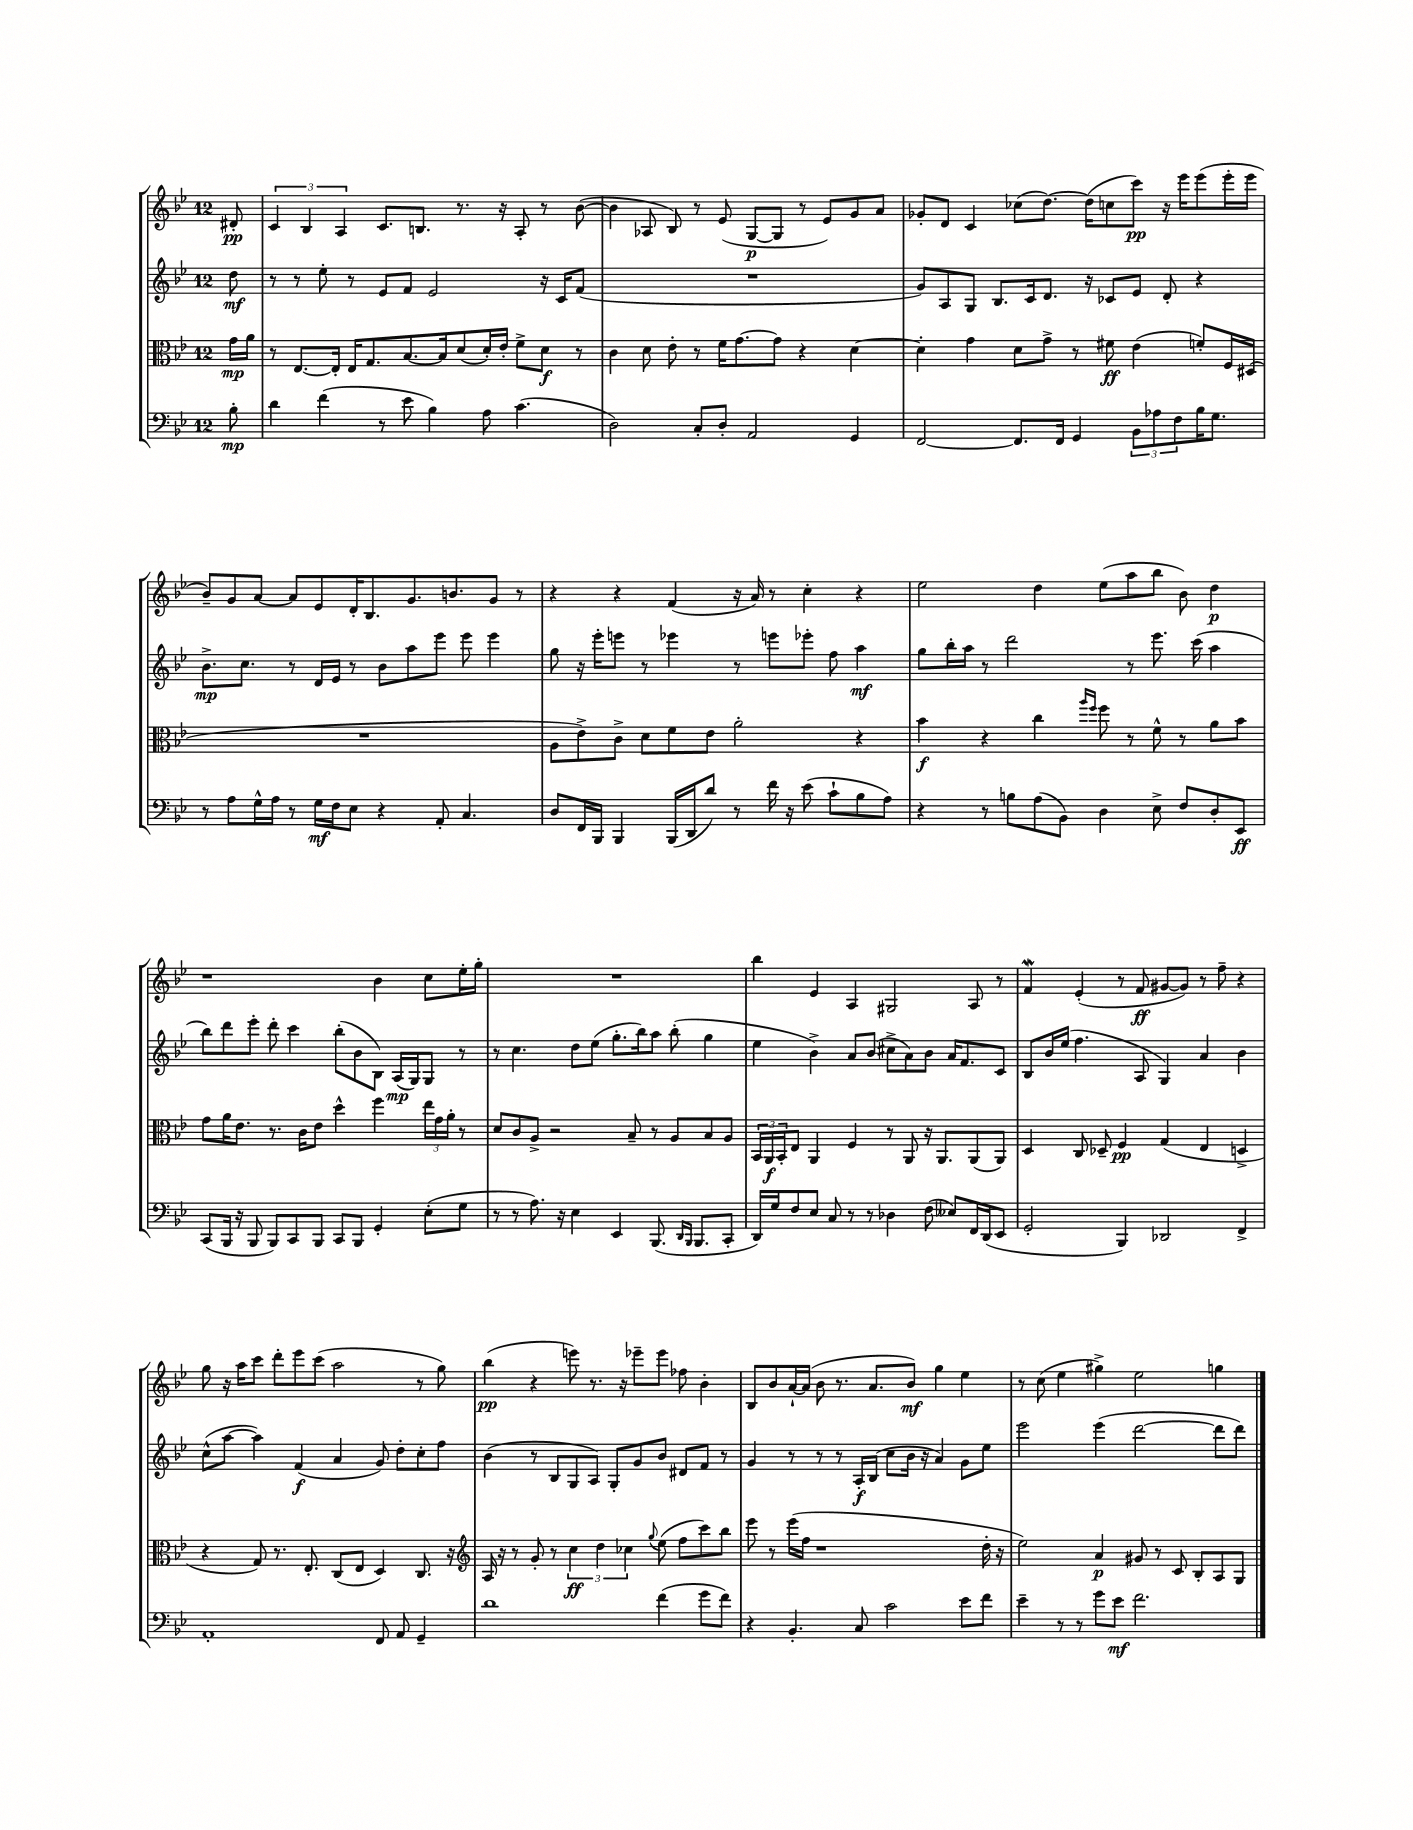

**kern	**kern	**kern	**kern
*staff4	*staff3	*staff2	*staff1
*clefF4	*clefC3	*clefG2	*clefG2
*k[b-e-]	*k[b-e-]	*k[b-e-]	*k[b-e-]
*M12/8	*M12/8	*M12/8	*M12/8
8B-'	16g	8dd	8d#'
.	16a	.	.
=	=	=	=
4d	8r	8r	6c
.	[8.E-	8r	.
.	.	.	6B-
(4f	.	8ee-'	.
.	16E-']	.	.
.	.	.	6A
.	16E-	8r	.
.	8.G	.	.
8r	.	8e-	8.c
8e-	[8.B-	8f	.
.	.	.	8.B
4B-)	.	2e-	.
.	16B-]	.	.
.	(8d	.	8.r
8A	16d')	.	.
.	16e-'	.	16r
(4.c	8f^	.	8A'
.	8d	16r	8r
.	.	16c	.
.	8r	(8f	([8b-
=	=	=	=
2D)	4c	1.r	4b-]
.	8d	.	8A-
.	8e-'	.	8B-)
8C'	8r	.	8r
8D'	16f	.	(8e-
.	[8.g	.	.
2AA	.	.	[8G
.	8g]	.	8G]
.	4r	.	8r
.	.	.	8e-)
4GG	[4d	.	8g
.	.	.	8a
=	=	=	=
[2FF	4d']	8g)	8g-'
.	.	8A	8d
.	4g	8G	4c
.	.	8.B-	.
8.FF]	8d	.	(8cc-
.	.	16c	.
.	8g^	8.d	[8.dd)
16FF	.	.	.
4GG	8r	.	.
.	.	16r	(16dd]
.	8f#	8c-	8cc
12BB-	(4e-	8e-	8ccc)
12A-	.	.	.
.	.	8d'	16r
12F	.	.	.
.	.	.	16eee-
16B-	8f')	4r	(8eee-
8.G	.	.	.
.	16F	.	16eee-'
.	(16D#	.	16eee-
=	=	=	=
8r	1.r	8.b-^	8b-~)
8A	.	.	8g
.	.	8.cc	.
16G^^	.	.	[8a
16A	.	.	.
8r	.	8r	8a]
16G	.	16d	8e-
16F	.	16e-	.
8E-	.	8r	16d'
.	.	.	8.B-
4r	.	8b-	.
.	.	8aa	8.g
8AA'	.	8eee-	.
.	.	.	8.b
4.C	.	8eee-	.
.	.	4eee-	8g
.	.	.	8r
=	=	=	=
8D	8A	8gg	4r
16FF	8e-^)	16r	.
16BBB-	.	16eee-'	.
4BBB-	8c^	8eee	4r
.	8d	8r	.
(16BBB-	8f	4eee-	(4f
16DD	.	.	.
8d)	8e-	.	.
8r	2a'	8r	16r
.	.	.	16a)
16f	.	8eee	8r
16r	.	.	.
(8e-	.	8eee-'	4cc'
8c`	.	8ff	.
8B-	4r	4aa	4r
8A)	.	.	.
=	=	=	=
4r	4b-	8gg	2ee-
.	.	16bb-'	.
.	.	16aa	.
8r	4r	8r	.
8B	.	2ddd	.
(8A	4cc	.	4dd
8BB-)	.	.	.
.	16qqaa	.	.
.	16qqff	.	.
4D	8ff	.	(8ee-
.	8r	8r	8aa
8E-^	8f^^	8.eee-	8bb-
8F	8r	.	8b-)
.	.	(16ccc	.
8D'	8a	4aa	4dd
8EE-	8b-	.	.
=	=	=	=
(8CC	8g	8bb-)	1r
16BBB-	16a	8ddd	.
16r	8.e-	.	.
8BBB-	.	8eee-'	.
8BBB-)	8.r	8ddd'	.
8CC	.	4ccc	.
.	16c	.	.
8BBB-	8e-	.	.
8CC	4dd^^	(8bb-'	.
8BBB-	.	8b-	.
4GG'	4ff	8B-)	4b-
.	.	(16A	.
.	.	16G)	.
(8E-'	24ee-	8G	8cc
.	24g	.	.
.	24a'	.	.
8G	8r	8r	16ee-'
.	.	.	16gg'
=	=	=	=
8r	8d	8r	1.r
8r	8c	4.cc	.
8.A)	8A^	.	.
.	2r	.	.
16r	.	.	.
4E-	.	8dd	.
.	.	(8ee-	.
4EE-	.	8.gg'	.
.	8B-~	.	.
.	.	16bb-)	.
(8.BBB-	8r	8aa	.
.	8A	(8bb-'	.
16qqDD	.	.	.
16qqBBB-	.	.	.
8.BBB-	.	.	.
.	8B-	4gg	.
8CC'	8A	.	.
=	=	=	=
16DD)	24BB-	4ee-	4bb-
.	24AA	.	.
16G	.	.	.
.	24BB-'	.	.
8F	8E-	.	.
8E-	4AA	4b-^)	4e-
8C	.	.	.
8r	4F	8a	4A
8r	.	(8b-	.
4D-	8r	8cc#^	2G#
.	8AA	8a)	.
(8F	16r	8b-	.
.	8.AA	.	.
8E--)	.	16a	.
.	.	8.f	.
16FF	(8AA	.	8A
(16DD	.	.	.
8EE-	8AA)	8c	8r
=	=	=	=
2GG'	4D	8B-	4f
.	.	16b-	.
.	.	(16ee-	.
.	8C	4.ff	(4e-'
.	8D-~	.	.
4BBB-)	4F	.	8r
.	.	8A	8f
2DD-	(4G	4G)	[8g#
.	.	.	8g#])
.	4E-	4a	8r
.	.	.	8ff~
4FF^	4D^	4b-	4r
=	=	=	=
1AA'	4r	(8cc^^	8gg
.	.	[8aa	16r
.	.	.	16aa
.	8G)	4aa])	8ccc
.	8.r	.	8ddd'
.	.	(4f	8eee-
.	8.E-'	.	.
.	.	.	(8ccc
.	(8C	4a	2aa
.	8E-	.	.
8FF	4D)	8g)	.
8AA	.	8dd'	.
4GG~	8.C	8cc'	8r
.	.	8ff	8gg)
.	16r	.	.
=	=	=	=
*	*clefG2	*	*
1d	16A	(4b-	(4bb-
.	16r	.	.
.	8r	.	.
.	8g'	8r	4r
.	8r	8B-	.
.	6cc	8G	8eee)
.	.	8A)	8.r
.	6dd	.	.
.	.	8G'	.
.	.	.	16r
.	6cc-	.	.
.	.	8g	8eee-~
.	8qqgg	.	.
(4f	(8ee-	8b-	8eee-
.	8ff	8d#	8ff-
8g	8ccc)	8f	4b-'
8f)	8bb-	8r	.
=	=	=	=
4r	8eee-	4g	8B-
.	8r	.	8b-
4.BB-'	(16eee-	8r	[16a`
.	16ff	.	(16a]
.	1r	8r	8b-
.	.	8r	8.r
8C	.	16A'	.
.	.	(16B-	8.a
2c	.	8cc	.
.	.	16b-	8b-)
.	.	16r	.
.	.	4a)	4gg
8e-	.	8g	4ee-
8f	16dd'	8ee-	.
.	16r	.	.
=	=	=	=
4e-~	2ee-)	2eee-	8r
.	.	.	(8cc
8r	.	.	4ee-
8r	.	.	.
8g	4a	(4eee-	4gg#^)
8e-	.	.	.
2.f	8g#	[2ddd	2ee-
.	8r	.	.
.	8c	.	.
.	8B-'	.	.
.	8A	8ddd]	4gg
.	8G	8ddd)	.
==	==	==	==
*-	*-	*-	*-
